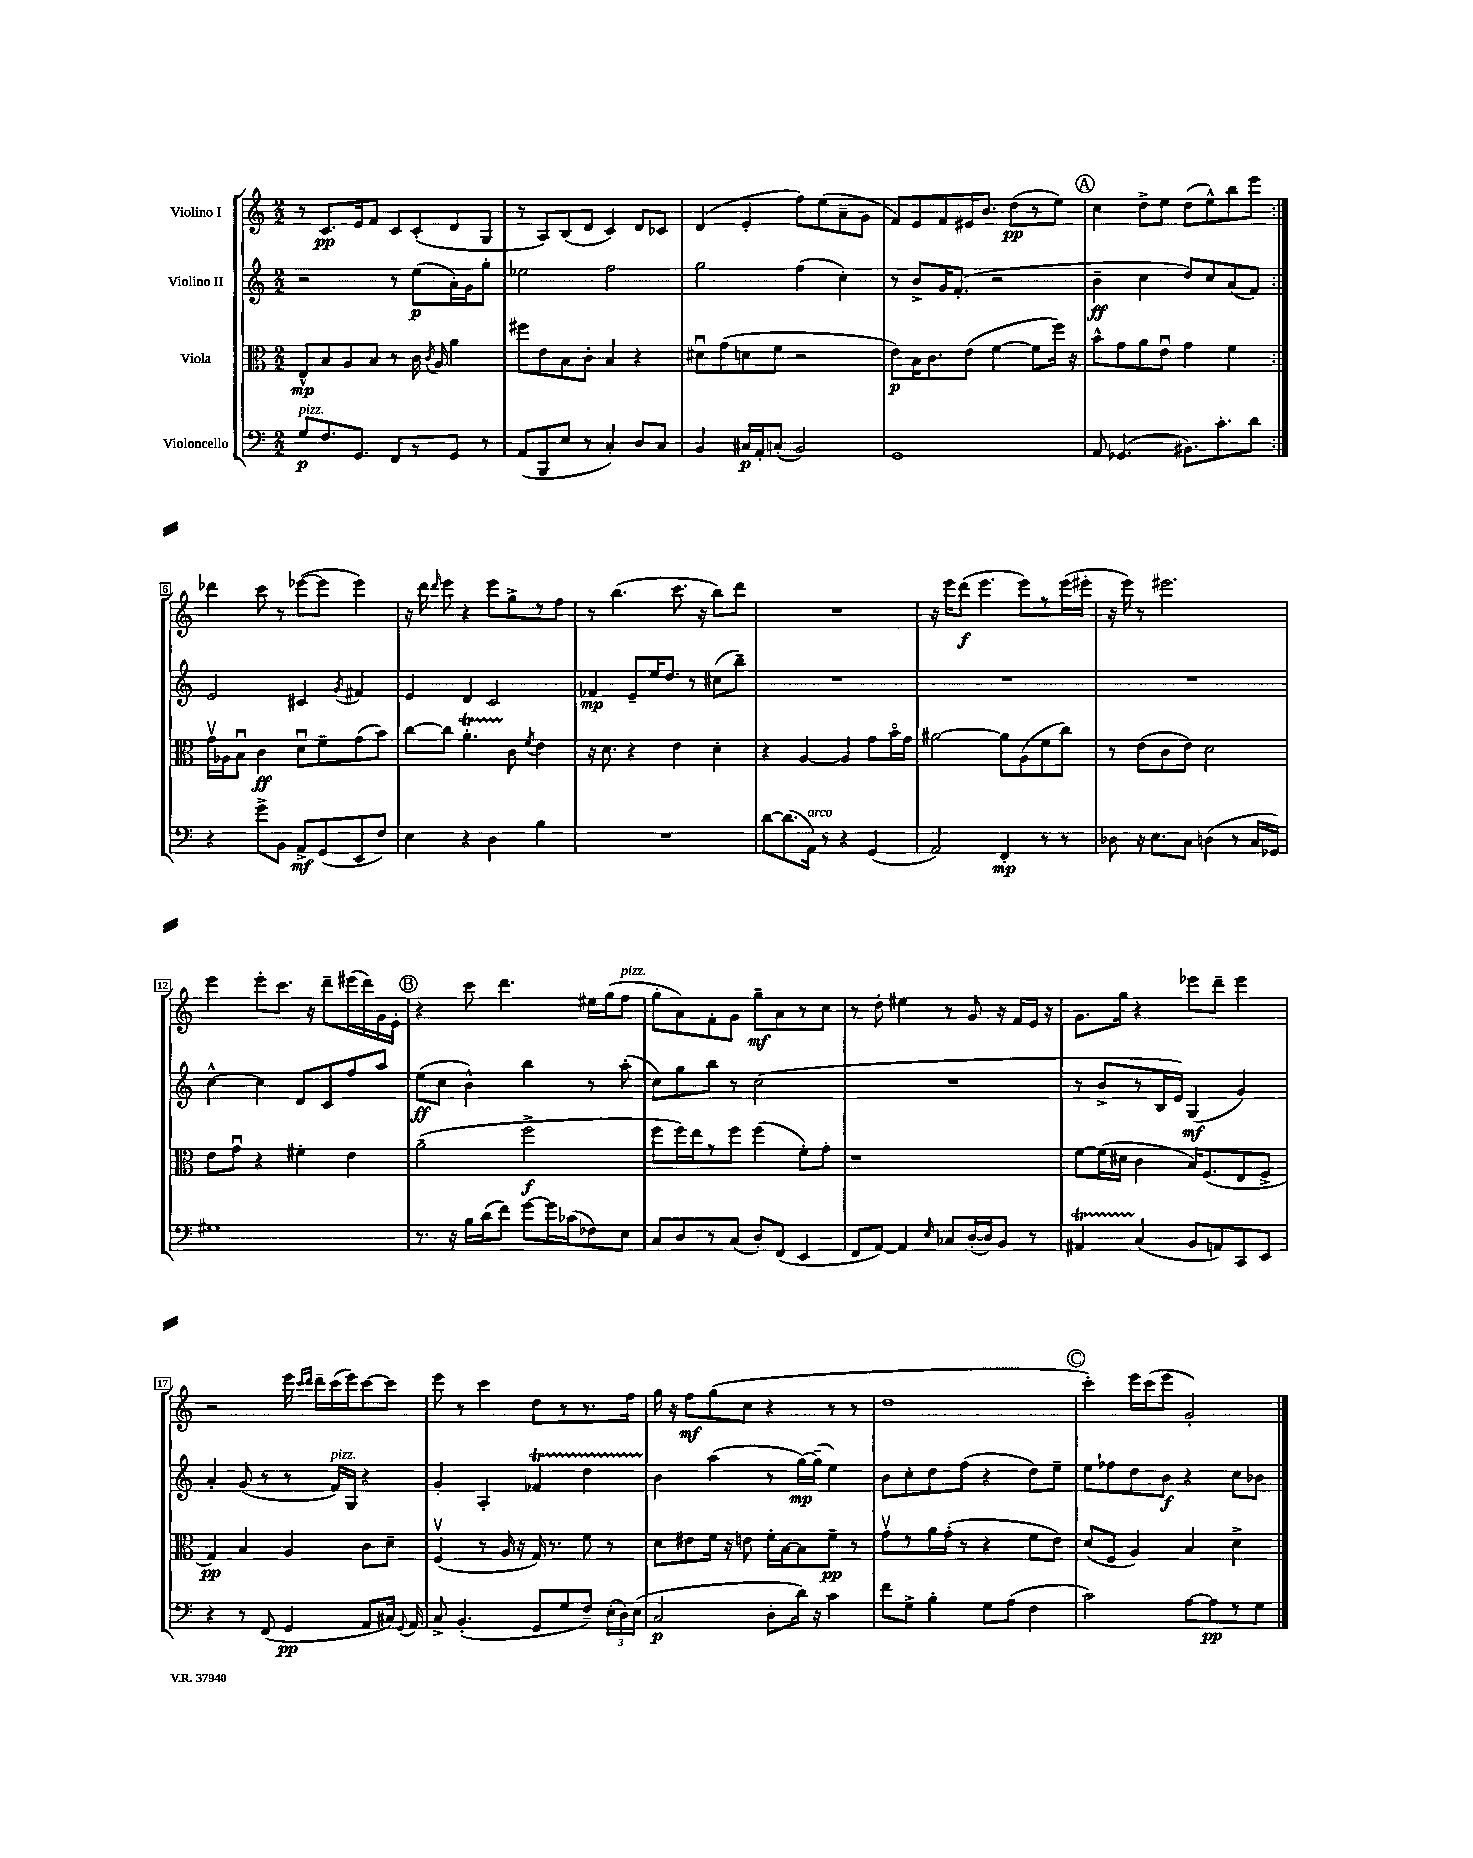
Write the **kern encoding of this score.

**kern	**kern	**kern	**kern
*staff4	*staff3	*staff2	*staff1
*clefF4	*clefC3	*clefG2	*clefG2
*k[]	*k[]	*k[]	*k[]
*M2/2	*M2/2	*M2/2	*M2/2
8G	8E^^	2r	8r
8.F	8B	.	8.c
.	8A	.	.
8.GG	.	.	16e
.	8B	.	8f
8FF	8r	8r	8c
8r	16c	(8ee	(8c'
.	8qc	.	.
.	16A	.	.
8GG	4a	16a')	8d
.	.	16g	.
8r	.	8gg'	8G
=	=	=	=
(8AA	8ff#	2ee-	8r
8BBB	8e	.	8A)
8E	8B	.	(8B
8r	8c'	.	8d
4C')	4B	2ff	4c)
8D	4r	.	8d
8C	.	.	8c-
=	=	=	=
4BB	8d#u	2gg	(4d
.	(8g	.	.
16C#	8d	.	4e'
16AA'	.	.	.
(8C'	8f	.	.
2BB)	2r	(4ff	8ff)
.	.	.	(8ee
.	.	4cc')	8a~
.	.	.	8g
=	=	=	=
1GG	8e)	8r	8f)
.	16B	8b^	8e
.	8.c	.	.
.	.	16g	8f
.	.	(8.f'	.
.	(8e	.	16e#
.	.	.	8.b
.	[4f	2r	.
.	.	.	(8dd
.	8f]	.	8r
.	16ff)	.	8ee)
.	16r	.	.
=	=	=	=
8AA	8b^^	4b~	4cc
(4.GG-	8g	.	.
.	8a	4cc	8dd^
.	8eu	.	8ee
8.BB#)	4g	8dd)	(8dd
.	.	8cc	8ee^^)
8.c'	.	.	.
.	4f	(8a	8bb
8d	.	8f)	8eee
=:|!	=:|!	=:|!	=:|!
4r	16gv	2e	4ddd-
.	16A-	.	.
.	8Bu	.	.
8g^	4c	.	8ccc
8BB	.	.	8r
8AA^	8du	4c#	([8eee-
(8GG	8f~	.	8eee-]
.	.	8qg	.
8EE	(8g	4f#	4eee-)
8F)	8b)	.	.
=	=	=	=
4E	[8cc	4e	16r
.	.	.	16ddd
.	.	.	16qqddd
.	8cc]	.	8eee
4r	4.a'	4d	4r
4D	.	2c	8eee
.	8c	.	8gg^
.	8qf	.	.
4B	4e	.	8r
.	.	.	8ff
=	=	=	=
1r	16r	4f-	8r
.	8.d	.	.
.	.	.	(4.bb
.	4r	8e~	.
.	.	16ee	.
.	.	8.dd	.
.	4e	.	8.ccc
.	.	8r	.
.	.	.	16r
.	4d'	(8cc#	8bb)
.	.	8bb~)	8ddd
=	=	=	=
[8d	4r	1r	1r
(8.d]	.	.	.
.	[4A	.	.
16AA)	.	.	.
8r	.	.	.
4r	4A]	.	.
(4GG	8g	.	.
.	16bo	.	.
.	16g	.	.
=	=	=	=
2AA)	[2a#	1r	16r
.	.	.	16eee
.	.	.	(8ddd
.	.	.	4.eee
4FF'	8a#]	.	.
.	(8A	.	8eee)
8r	8f	.	8r
8r	8cc)	.	(16eee
.	.	.	16eee#'
=	=	=	=
8D-	8r	1r	16r
.	.	.	16eee)
16r	(8e	.	8r
8.E	.	.	.
.	8c	.	2.eee#
8C	8e)	.	.
(4D	2d	.	.
8r	.	.	.
16C	.	.	.
16GG-)	.	.	.
=	=	=	=
1G#	8e	[4cc^^	4eee
.	8gu	.	.
.	4r	4cc]	8eee'
.	.	.	8.ccc
.	4f#'	8d	.
.	.	.	16r
.	.	8c	8ddd~
.	4e	8ff	(16eee#
.	.	.	16ddd)
.	.	8aa	16g
.	.	.	16e'
=	=	=	=
8.r	(2a~	(8ee	4r
.	.	8cc	.
16r	.	.	.
16B	.	4b^^)	8ccc
(16d	.	.	.
8f)	.	.	4.ddd
[8g	2ff^	4bb	.
16g]	.	.	.
(16c-	.	.	.
8F-)	.	8r	16ee#
.	.	.	(16gg
8E	.	(8aa'	8ff
=	=	=	=
8C	8ff	8cc)	8gg'
8D	16ff)	8gg	8a)
.	16ee	.	.
8r	8r	8bb	8f'
(8C	8ff	8r	8g
8D')	(4ff	(2cc	8gg~
(8FF	.	.	8a
4EE	8f')	.	8r
.	8g'	.	8cc
=	=	=	=
8FF	1r	1r	8r
[8AA)	.	.	8dd'
4AA]	.	.	4ee#
16qqE	.	.	.
8C-	.	.	8r
([16D'	.	.	8g
16D])	.	.	.
8BB	.	.	16r
.	.	.	16f
8r	.	.	16e
.	.	.	16r
=	=	=	=
4AA#	[8f	8r	8.g
.	(16f]	8b^	.
.	16d#	.	16gg
(4C	4c	8r	4r
.	.	16B	.
.	.	16e)	.
8BB	16B)	(4G	8eee-
.	(8.F	.	.
8AA)	.	.	8ddd~
8CC	8E	4g)	4eee-
8EE	8F^	.	.
=	=	=	=
4r	4G)	4a'	2r
8r	4B	(8g	.
(8FF	.	8r	.
4GG	4A	8r	16eee
.	.	.	16qqccc
.	.	.	16qqddd
.	.	.	16ddd~
.	.	16f)	(16ccc
.	.	16G	16eee)
8AA	8c	4r	[8ccc
16C#)	8d~	.	8ccc]
8qqGG	.	.	.
16AA	.	.	.
=	=	=	=
8C^	(4Fv	4g'	8eee
(4.BB'	.	.	8r
.	8r	4A'	4ccc
.	16A	.	.
.	16r	.	.
8GG	16G)	4f-	8dd
.	8.r	.	.
8G	.	.	8r
8F~)	8f	4dd	8.r
(24E'	8r	.	.
24D)	.	.	.
.	.	.	16ff
(24E	.	.	.
=	=	=	=
2C	8d	4b	16gg
.	.	.	16r
.	8e#	.	8ff
.	16f	(4aa	(8gg
.	16r	.	.
.	8e	.	8cc
8D'	16f'	8r	4r
.	[16B	.	.
16d)	8B]	[16gg)	.
16r	.	(16gg~]	.
4c	8f~	4ee)	8r
.	8r	.	8r
=	=	=	=
8f	8gv	8b	1dd
8G^	8r	8cc'	.
4B'	16a	8dd	.
.	(16g'	.	.
.	8r	(8ff	.
8G	4r	4r	.
(8A	.	.	.
4F	8f	8dd)	.
.	8e)	8ee~	.
=	=	=	=
2c)	(8d	8ee	4ccc')
.	8F	8ff-	.
.	4A)	8dd	16eee
.	.	.	(16ccc
.	.	8b	8eee
[8A	4B	4r	2g')
8A]	.	.	.
8r	4d^	8cc	.
8G	.	8b-	.
==	==	==	==
*-	*-	*-	*-
